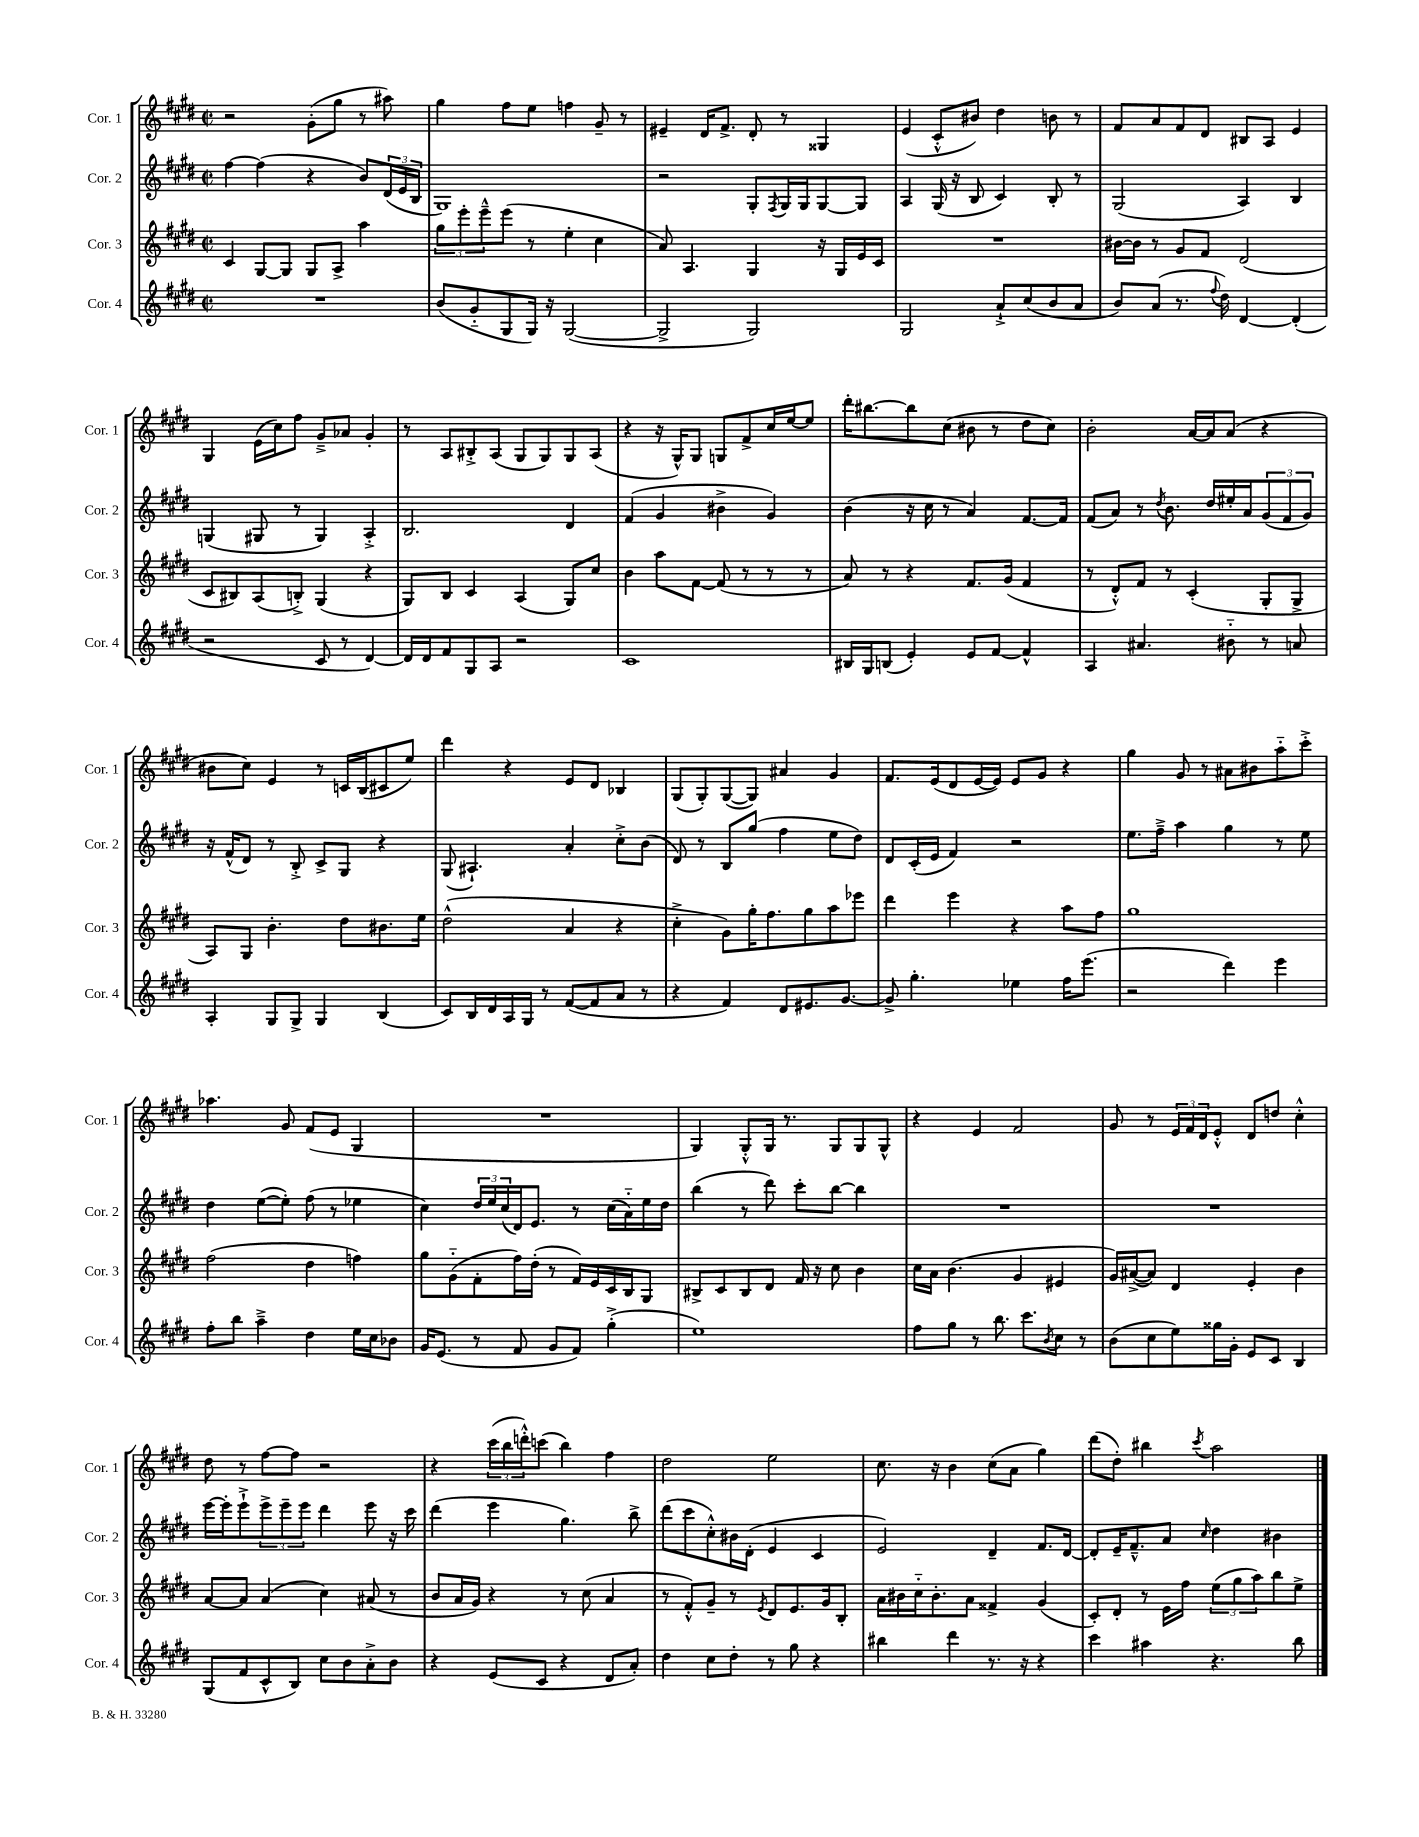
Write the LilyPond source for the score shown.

<<
\new StaffGroup <<
\new Staff = "s0" \with { instrumentName = "Cor. 1" shortInstrumentName = "Cor. 1" } {
    \clef treble \key e \major \defaultTimeSignature \time 2/2
    r2 gis'8-.( gis''8 r8 ais''8) |
    gis''4 fis''8 e''8 f''4 gis'8-- r8 |
    eis'4-- dis'16 fis'8.-> dis'8-. r8 gisis4 |
    e'4( cis'8-.-^ bis'8) dis''4 b'8 r8 |
    fis'8 a'8 fis'8 dis'8 bis8 a8 e'4 |
    gis4 e'16( cis''16) fis''8 gis'8---> aes'8 gis'4-. |
    r8 a8 bis8-.-> a8( gis8 gis8) gis8 a8( |
    r4 r16 gis16-^) gis8 g8 fis'8-> cis''16 e''16~ e''8 |
    dis'''16-. bis''8.~ bis''8 cis''8( bis'8 r8 dis''8 cis''8) |
    b'2-. a'16~ a'16 a'8( r4 |
    bis'8 cis''8) e'4 r8 c'16 b16( cis'8 e''8) |
    dis'''4 r4 e'8 dis'8 bes4 |
    gis8( gis8-.) gis8~( gis8) ais'4 gis'4 |
    fis'8. e'16( dis'8 e'16~ e'16) e'8 gis'8 r4 |
    gis''4 gis'8 r8 ais'8 bis'8 a''8-_ cis'''8-.-> |
    aes''4. gis'8 fis'8( e'8 gis4 |
    R1 |
    gis4) gis8-.-^ gis16 r8. gis8 gis8 gis8-^ |
    r4 e'4 fis'2 |
    gis'8 r8 \tuplet 3/2 { e'16 fis'16 dis'16 } e'8-.-^ dis'8 d''8 cis''4-.-^ |
    dis''8 r8 fis''8~ fis''8 r2 |
    r4 \tuplet 3/2 { cis'''16( b''16 d'''16-.-^) } c'''8( b''4) fis''4 |
    dis''2 e''2 |
    cis''8. r16 b'4 cis''8( a'8 gis''4) |
    dis'''8( dis''8-.) bis''4 \acciaccatura { cis'''8 } a''2 \bar "|." |
}
\new Staff = "s1" \with { instrumentName = "Cor. 2" shortInstrumentName = "Cor. 2" } {
    \clef treble \key e \major \defaultTimeSignature \time 2/2
    fis''4~ fis''4( r4 b'8) \tuplet 3/2 { dis'16( e'16 b16 } |
    gis1) |
    r2 gis8-. \acciaccatura { fis8 } gis16 gis16 gis8~ gis8 |
    a4 gis16( r16 b8 cis'4) b8-. r8 |
    gis2( a4) b4 |
    g4( gis8 r8 gis4) a4-.-> |
    b2. dis'4 |
    fis'4( gis'4 bis'4-> gis'4) |
    b'4( r16 cis''16 r8 a'4) fis'8.~ fis'16 |
    fis'8( a'8) r8 \acciaccatura { dis''8 } b'8. dis''16 eis''16-. a'16 \tuplet 3/2 { gis'8( fis'8 gis'8) } |
    r16 fis'16-^( dis'8) r8 b8-.-> cis'8-> gis8 r4 |
    gis8( ais4.-!) a'4-. cis''8-.-> b'8( |
    dis'8) r8 b8 gis''8( fis''4 e''8 dis''8) |
    dis'8 cis'16-.( e'16 fis'4) r2 |
    e''8. fis''16---> a''4 gis''4 r8 e''8 |
    dis''4 e''8~( e''8-.) fis''8( r8 ees''4 |
    cis''4) \tuplet 3/2 { dis''16 e''16 cis''16( } dis'16) e'8. r8 cis''16( a'16-_) e''16 dis''16 |
    b''4( r8 dis'''8) cis'''8-. b''8~ b''4 |
    R1 |
    R1 |
    e'''16~ e'''16-. e'''8-!-> \tuplet 3/2 { e'''8-> e'''8-- e'''8 } dis'''4 e'''8 r16 cis'''16 |
    dis'''4( e'''4 gis''4.) b''8-> |
    dis'''8( cis'''8 cis''8-.-^) bis'16 dis'16-.( e'4 cis'4 |
    e'2) dis'4-- fis'8. dis'16~ |
    dis'8-. e'16-- fis'8.---^ a'8 \grace { cis''16 } dis''4 bis'4 \bar "|." |
}
\new Staff = "s2" \with { instrumentName = "Cor. 3" shortInstrumentName = "Cor. 3" } {
    \clef treble \key e \major \defaultTimeSignature \time 2/2
    cis'4 gis8~ gis8 gis8 a8-> a''4 |
    \tuplet 3/2 { gis''8 e'''8-. e'''8---^ } e'''8( r8 e''4-. cis''4 |
    a'8) a4. gis4 r16 gis16 e'16 cis'16 |
    R1 |
    bis'16~ bis'16 r8 gis'8 fis'8 dis'2( |
    cis'8 bis8) a8( b8-.->) gis4( r4 |
    gis8) b8 cis'4 a4( gis8) cis''8 |
    b'4 a''8 fis'8~ fis'8( r8 r8 r8 |
    a'8) r8 r4 fis'8. gis'16( fis'4 |
    r8 dis'8-.-^) fis'8 r8 cis'4-.( gis8-. gis8-> |
    a8) gis8 b'4.-. dis''8 bis'8. e''16 |
    dis''2-^( a'4 r4 |
    cis''4-.-> gis'8) gis''16-. fis''8. gis''8 a''8 ees'''8 |
    dis'''4 e'''4 r4 a''8 fis''8 |
    gis''1 |
    fis''2( dis''4 f''4) |
    gis''8 gis'8-_( fis'8-. fis''16) dis''16-.( r8 fis'16) e'16 cis'16 b16 gis8 |
    bis8-> cis'8 bis8 dis'8 fis'16 r16 cis''8 b'4 |
    cis''16 a'16 b'4.( gis'4 eis'4 |
    gis'16) ais'16~->( ais'8) dis'4 e'4-. b'4 |
    a'8~ a'8 a'4( cis''4) ais'8( r8 |
    b'8 a'16 gis'16) r4 r8 cis''8( a'4 |
    r8 fis'8-.-^) gis'8-- r8 \acciaccatura { e'8 } dis'8 e'8. gis'16 b8-. |
    a'16 bis'16 cis''16-_ bis'8.-. a'8 fisis'4-> gis'4( |
    cis'8-.) dis'8-. r8 e'16 fis''16 \tuplet 3/2 { e''8( gis''8 a''8) } b''8 e''8-> \bar "|." |
}
\new Staff = "s3" \with { instrumentName = "Cor. 4" shortInstrumentName = "Cor. 4" } {
    \clef treble \key e \major \defaultTimeSignature \time 2/2
    R1 |
    b'8( gis'8-_ gis8 gis16) r16 gis2~( |
    gis2-> gis2) |
    gis2 a'8-!-> cis''8( b'8 a'8 |
    b'8) a'8( r8. \appoggiatura { fis''8 } dis''16) dis'4~ dis'4-.( |
    r2 cis'8 r8 dis'4~) |
    dis'16 dis'16 fis'8 gis8 a8 r2 |
    cis'1 |
    bis16 gis16 b8( e'4-.) e'8 fis'8~ fis'4-^ |
    a4 ais'4. bis'8-_ r8 a'8 |
    a4-. gis8 gis8-> gis4 b4( |
    cis'8) b16 dis'16 a16 gis16 r8 fis'8~( fis'8 a'8 r8 |
    r4 fis'4) dis'8 eis'8. gis'8.~ |
    gis'8-> gis''4.-. ees''4 fis''16 e'''8.( |
    r2 dis'''4) e'''4 |
    fis''8-. b''8 a''4---> dis''4 e''16 cis''16 bes'8 |
    gis'16 e'8.( r8 fis'8 gis'8 fis'8) gis''4-.->( |
    e''1) |
    fis''8 gis''8 r8 b''8. cis'''8. \acciaccatura { b'8 } cis''8 r8 |
    b'8( cis''8 e''8) gisis''16 gis'16-. e'8 cis'8 b4 |
    gis8( fis'8 cis'8-^ b8) cis''8 b'8 a'8-.-> b'8 |
    r4 e'8( cis'8 r4 dis'8 a'8-.) |
    dis''4 cis''8 dis''8-. r8 gis''8 r4 |
    bis''4 dis'''4 r8. r16 r4 |
    cis'''4 ais''4 r4. b''8 \bar "|." |
}
>>
>>
\layout { \context { \Score \remove "Bar_number_engraver" } }
